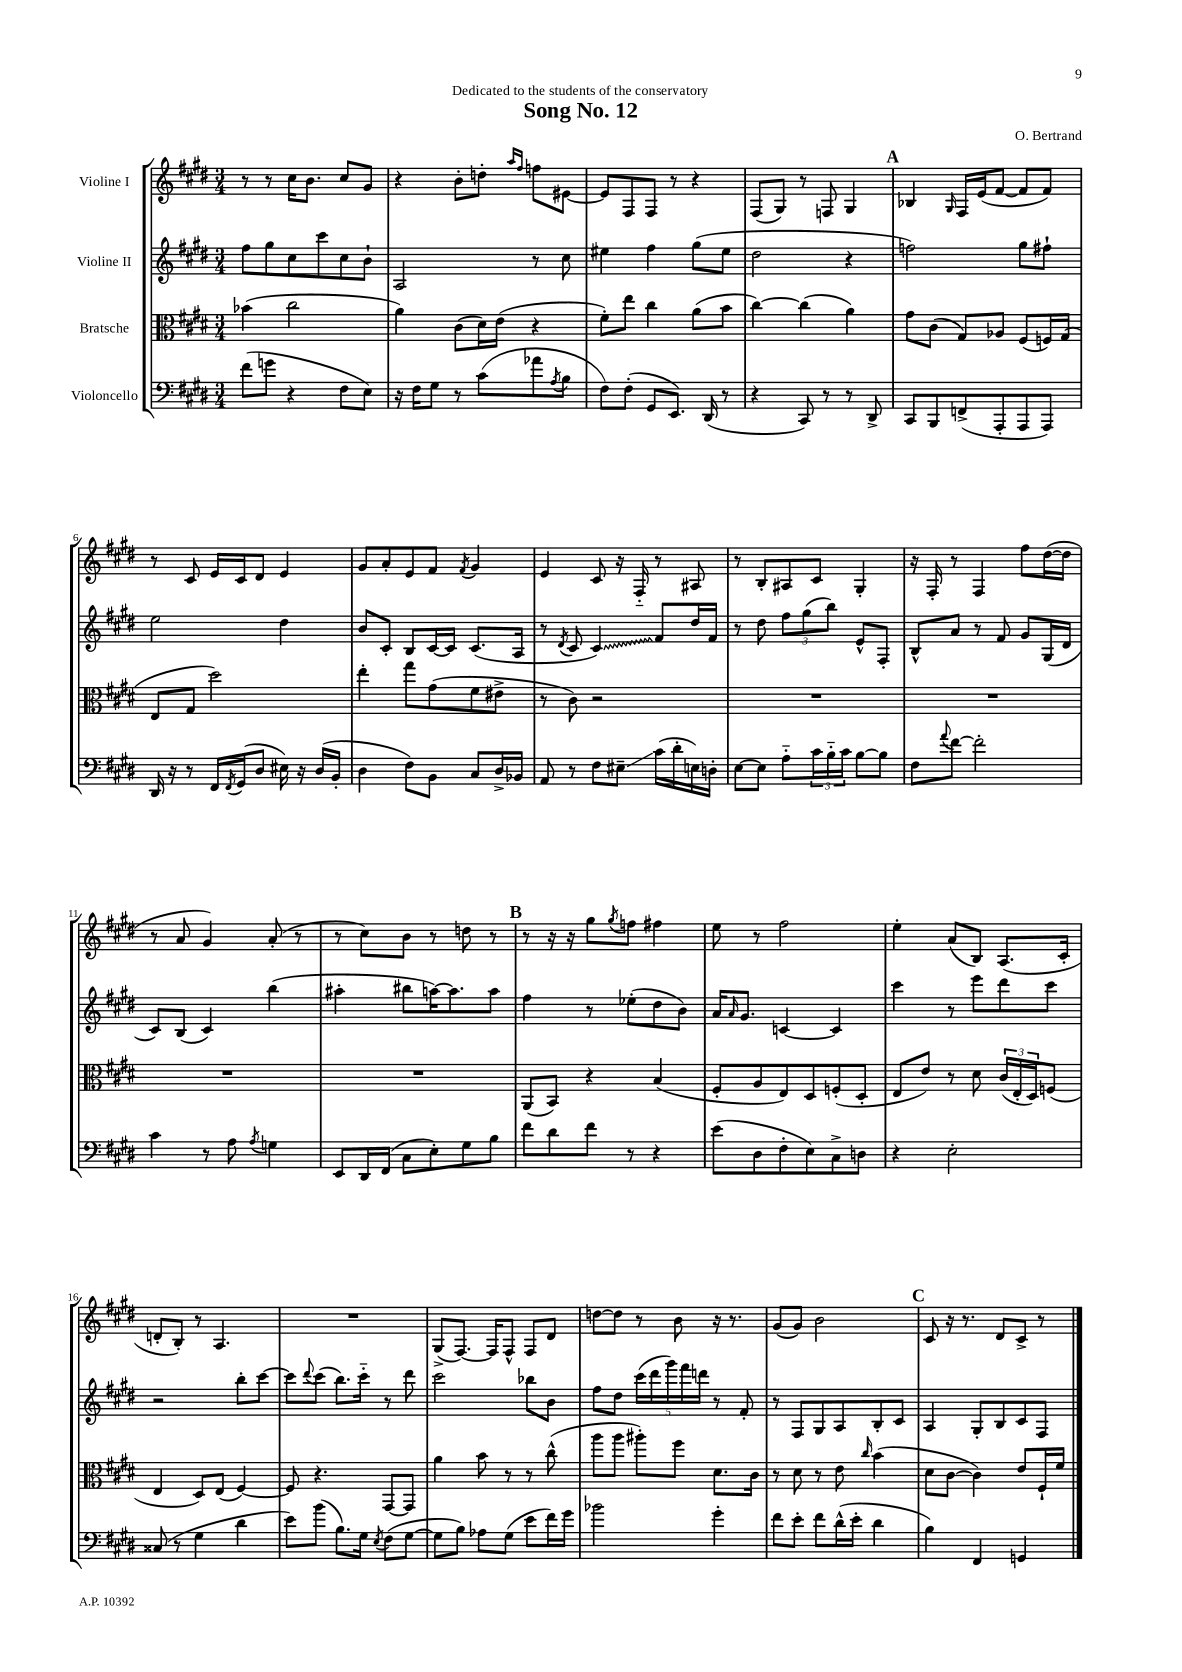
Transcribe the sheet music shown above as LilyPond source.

\header { title = "Song No. 12" composer = "O. Bertrand" dedication = "Dedicated to the students of the conservatory" }
<<
\new StaffGroup <<
\new Staff = "s0" \with { instrumentName = "Violine I" } {
    \clef treble \key e \major \numericTimeSignature \time 3/4
    r8 r8 cis''16 b'8. cis''8 gis'8 |
    r4 b'8-. d''8-. \grace { a''16 fis''16 } f''8 eis'8~ |
    eis'8 fis8 fis8 r8 r4 |
    fis8( gis8) r8 f8 gis4 |
    \mark \markup { \bold "A" } bes4 \grace { gis16 } fis16 e'16( fis'8~ fis'8 fis'8) |
    r8 cis'8 e'16 cis'16 dis'8 e'4 |
    gis'8 a'8-. e'8 fis'8 \acciaccatura { fis'8 } gis'4 |
    e'4 cis'8 r16 fis16-_ r8 ais8 |
    r8 b8-. ais8 cis'8 gis4-. |
    r16 fis16-. r8 fis4 fis''8 dis''16~( dis''16 |
    r8 a'8 gis'4) a'8-.( r8 |
    r8 cis''8) b'8 r8 d''8 r8 |
    \mark \markup { \bold "B" } r8 r16 r16 gis''8 \acciaccatura { gis''8 } f''8 fis''4 |
    e''8 r8 fis''2 |
    e''4-. a'8( b8) a8.( cis'16-. |
    d'8-. b8-.) r8 a4. |
    R2. |
    gis8->( fis8.~) fis16 fis8-^ fis8 dis'8 |
    d''8~ d''8 r8 b'8 r16 r8. |
    gis'8( gis'8) b'2 |
    \mark \markup { \bold "C" } cis'8 r16 r8. dis'8 cis'8-> r8 \bar "|." |
}
\new Staff = "s1" \with { instrumentName = "Violine II" } {
    \clef treble \key e \major \numericTimeSignature \time 3/4
    fis''8 gis''8 cis''8 cis'''8 cis''8 b'8-! |
    a2 r8 cis''8 |
    eis''4 fis''4 gis''8( eis''8 |
    dis''2 r4 |
    \mark \markup { \bold "A" } f''2) gis''8 fis''8-! |
    e''2 dis''4 |
    b'8 cis'8-. b8 cis'16~ cis'16 cis'8.( a16 |
    r8 \acciaccatura { dis'8 } cis'8 \once \override Glissando.style = #'zigzag cis'4\glissando) fis'8 dis''16 fis'16 |
    r8 dis''8 \tuplet 3/2 { fis''8 gis''8( b''8) } e'8-^ fis8-. |
    b8-^ a'8 r8 fis'8 gis'8 gis16( dis'16 |
    cis'8) b8( cis'4) b''4( |
    ais''4-. bis''8 a''16~) a''8. a''8 |
    \mark \markup { \bold "B" } fis''4 r8 ees''8-.( dis''8 b'8) |
    a'16 \grace { a'16 } gis'8. c'4~ c'4 |
    cis'''4 r8 e'''8 dis'''8 cis'''8 |
    r2 b''8-. cis'''8~ |
    cis'''8 \appoggiatura { dis'''8 } cis'''8( b''8.) cis'''16-_ r8 dis'''8 |
    cis'''2 bes''8 b'8 |
    fis''8 dis''8 \tuplet 5/4 { cis'''16( dis'''16 gis'''16) fis'''16 d'''16 } r8 fis'8-. |
    r8 fis8 gis8 a8 b8-. cis'8 |
    \mark \markup { \bold "C" } a4 gis8-. b8 cis'8 fis8 \bar "|." |
}
\new Staff = "s2" \with { instrumentName = "Bratsche" } {
    \clef alto \key e \major \numericTimeSignature \time 3/4
    bes'4( cis''2 |
    a'4) cis'8( dis'16) e'16( r4 |
    fis'8-.) e''8 cis''4 a'8( b'8 |
    cis''4~) cis''4( a'4) |
    \mark \markup { \bold "A" } gis'8 cis'8( gis8) aes8 fis8( f16) gis16( |
    e8 gis8 dis''2) |
    e''4-. gis''8 gis'8( fis'8 eis'8-> |
    r8 cis'8) r2 |
    R2. |
    R2. |
    R2. |
    R2. |
    \mark \markup { \bold "B" } a,8( b,8) r4 b4( |
    fis8-. a8 e8) dis8 f8-.( dis8-. |
    e8 e'8) r8 dis'8 \tuplet 3/2 { cis'16( e16-. dis16) } f8( |
    e4 dis8) e8( fis4~) |
    fis8 r4. gis,8~ gis,8 |
    a'4 b'8 r8 r8 cis''8-^( |
    a''8 a''8 ais''8-.) fis''8 dis'8. cis'16 |
    r8 dis'8 r8 e'8 \grace { cis''16 } b'4( |
    \mark \markup { \bold "C" } dis'8 cis'8~ cis'4) e'8 fis16-! fis'16 \bar "|." |
}
\new Staff = "s3" \with { instrumentName = "Violoncello" } {
    \clef bass \key e \major \numericTimeSignature \time 3/4
    fis'8( g'8 r4 fis8 e8) |
    r16 fis16 gis8 r8 cis'8( aes'8 \acciaccatura { a8 } b8 |
    fis8) fis8-.( gis,8 e,8.) dis,16( r8 |
    r4 cis,8) r8 r8 dis,8-> |
    \mark \markup { \bold "A" } cis,8 b,,8 f,8->( a,,8-. a,,8 a,,8) |
    dis,16 r16 r8 fis,16 \acciaccatura { fis,8 } gis,16( dis8 eis16) r16 dis16( b,16-. |
    dis4 fis8) b,8 cis8 dis16-> bes,16 |
    a,8 r8 fis8 eis8--\glissando cis'16( dis'16-. e16) d16-. |
    e8~ e8 a8-_ \tuplet 3/2 { cis'16 b16-_ cis'16 } b8~ b8 |
    fis8 \appoggiatura { a'8 } fis'8~ fis'2-. |
    cis'4 r8 a8 \acciaccatura { a8 } g4 |
    e,8 dis,16 fis,16( cis8 e8-.) gis8 b8 |
    \mark \markup { \bold "B" } fis'8 dis'8 fis'8 r8 r4 |
    e'8( dis8 fis8-. e8) cis8-> d8 |
    r4 e2-. |
    cisis8( r8 gis4 dis'4 |
    e'8) b'8( b8.) gis16 \acciaccatura { e8 } fis8( gis8~ |
    gis8 b8) aes8 gis8( e'8 fis'16) gis'16 |
    bes'2 gis'4-. |
    fis'8 e'8-. fis'8 dis'16-^( e'16-. dis'4 |
    \mark \markup { \bold "C" } b4) fis,4 g,4 \bar "|." |
}
>>
>>
